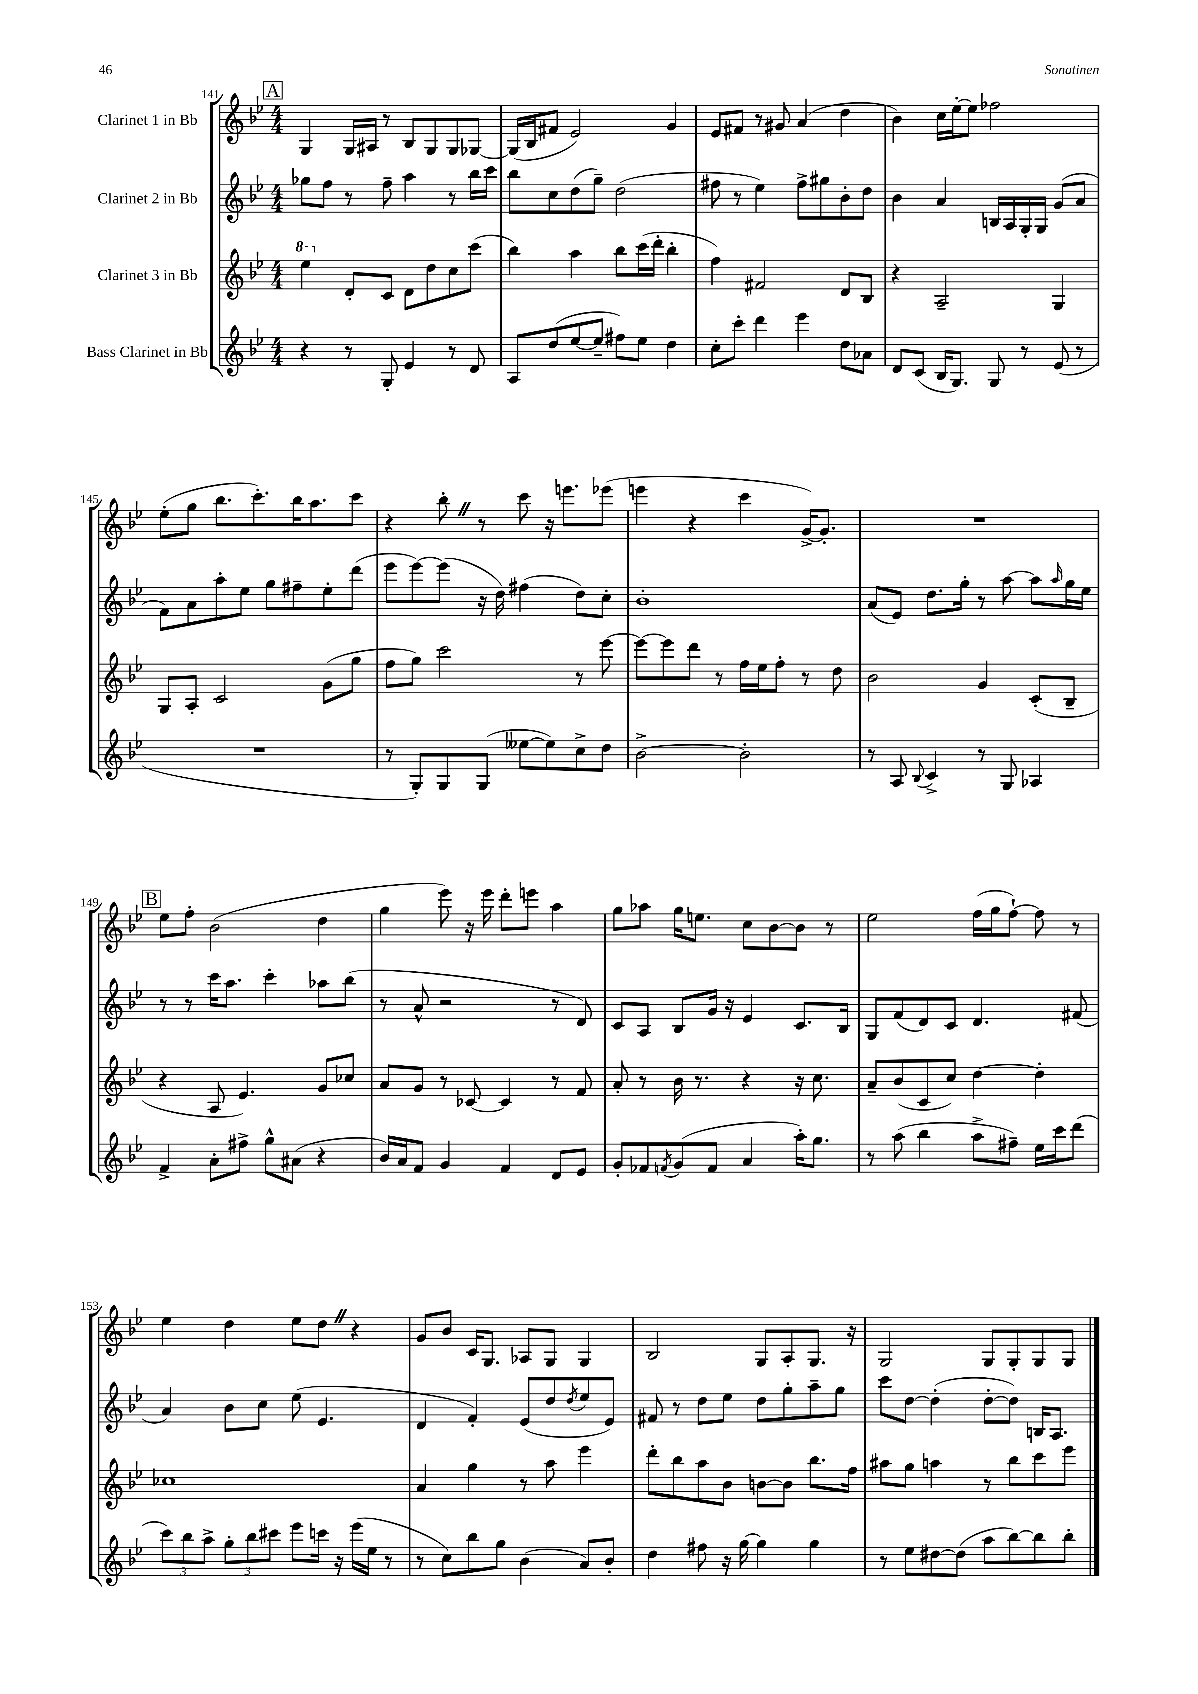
<<
\new StaffGroup <<
\new Staff = "s0" \with { instrumentName = "Clarinet 1 in Bb" } {
    \clef treble \key bes \major \numericTimeSignature \time 4/4
    \mark \markup { \box "A" } g4 g16 ais16 r8 bes8 g8 g8 ges8~ |
    ges16( bes16 fis'8 ees'2) g'4 |
    ees'8 fis'8 r8 gis'8 a'4( d''4 |
    bes'4) c''16 ees''16~-. ees''8 fes''2 |
    ees''8-.( g''8 bes''8. c'''8.-.) bes''16 a''8. c'''8 |
    r4 bes''8-. \once \override BreathingSign.text = \markup { \musicglyph "scripts.caesura.straight" } \breathe r8 c'''8 r16 e'''8. ees'''8( |
    e'''4 r4 c'''4 g'16~->) g'8.-. |
    R1 |
    \mark \markup { \box "B" } ees''8 f''8-. bes'2( d''4 |
    g''4 ees'''8) r16 ees'''16 d'''8-. e'''8 a''4 |
    g''8 aes''8 g''16 e''8. c''8 bes'8~ bes'8 r8 |
    ees''2 f''16( g''16 f''8~-!) f''8 r8 |
    ees''4 d''4 ees''8 d''8 \once \override BreathingSign.text = \markup { \musicglyph "scripts.caesura.straight" } \breathe r4 |
    g'8 bes'8 c'16 g8. aes8 g8 g4 |
    bes2 g8 a8-. g8. r16 |
    g2 g8 g8-. g8 g8 \bar "|." |
}
\new Staff = "s1" \with { instrumentName = "Clarinet 2 in Bb" } {
    \clef treble \key bes \major \numericTimeSignature \time 4/4
    \mark \markup { \box "A" } ges''8 f''8 r8 f''8-- a''4 r8 bes''16 c'''16 |
    bes''8 c''8 d''8( g''8--) d''2( |
    fis''8 r8 ees''4) fis''8-> gis''8 bes'8-. d''8 |
    bes'4 a'4 b16 a16 g16-. g16 g'8( a'8 |
    f'8) a'8 a''8-. ees''8 g''8 fis''8-- ees''8-. d'''8( |
    ees'''8 ees'''8~) ees'''8( r16 d''16) fis''4( d''8) c''8-. |
    bes'1-. |
    a'8( ees'8) d''8. g''16-. r8 a''8~ a''8 \grace { a''16 } g''16 ees''16 |
    \mark \markup { \box "B" } r8 r8 c'''16 a''8. c'''4-. aes''8 bes''8( |
    r8 a'8-^ r2 r8 d'8) |
    c'8 a8 bes8 g'16 r16 ees'4 c'8. bes16 |
    g8 f'8( d'8) c'8 d'4. fis'8( |
    a'4) bes'8 c''8 ees''8( ees'4. |
    d'4 f'4-.) ees'8( d''8 \acciaccatura { d''8 } ees''8 ees'8) |
    fis'8 r8 d''8 ees''8 d''8 g''8-. a''8-- g''8 |
    c'''8 d''8~ d''4-.( d''8~-. d''8) b16 a8. \bar "|." |
}
\new Staff = "s2" \with { instrumentName = "Clarinet 3 in Bb" } {
    \clef treble \key bes \major \numericTimeSignature \time 4/4
    \mark \markup { \box "A" } \ottava #1 ees'''4 \ottava #0 d'8-. c'8 d'8 d''8 c''8 c'''8( |
    bes''4) a''4 bes''8 c'''16( d'''16-. bes''4-. |
    f''4) fis'2 d'8 bes8 |
    r4 a2-- g4 |
    g8 a8-. c'2 g'8( g''8 |
    f''8 g''8) c'''2 r8 ees'''8~ |
    ees'''8~ ees'''8 d'''8 r8 f''16 ees''16 f''8-. r8 d''8 |
    bes'2 g'4 c'8-.( bes8-- |
    \mark \markup { \box "B" } r4 a8 ees'4.) g'8 ces''8 |
    a'8 g'8 r8 ces'8~ ces'4 r8 f'8 |
    a'8-. r8 bes'16 r8. r4 r16 c''8. |
    a'8-- bes'8( c'8 c''8) d''4~ d''4-. |
    ces''1 |
    a'4 g''4 r8 a''8 ees'''4 |
    d'''8-. bes''8 a''8 bes'8 b'8~ b'8 bes''8. f''16 |
    ais''8 g''8 a''4 r8 bes''8 c'''8 ees'''8 \bar "|." |
}
\new Staff = "s3" \with { instrumentName = "Bass Clarinet in Bb" } {
    \clef treble \key bes \major \numericTimeSignature \time 4/4
    \mark \markup { \box "A" } r4 r8 g8-. ees'4 r8 d'8 |
    a8 d''8( ees''8~ ees''8-- fis''8) ees''8 d''4 |
    c''8-. c'''8-. d'''4 ees'''4 d''8 aes'8 |
    d'8 c'8( bes16 g8.) g8 r8 ees'8( r8 |
    R1 |
    r8 g8-.) g8 g8( eeses''8~ eeses''8) c''8-> d''8 |
    bes'2~-> bes'2-. |
    r8 a8 \appoggiatura { bes8 } c'4-> r8 g8 aes4 |
    \mark \markup { \box "B" } f'4-> a'8-. fis''8-> g''8-^ ais'8( r4 |
    bes'16) a'16 f'8 g'4 f'4 d'8 ees'8 |
    g'8-. fes'8 \acciaccatura { f'8 } g'8( f'8 a'4 a''16-.) g''8. |
    r8 a''8( bes''4 a''8-> fis''8--) ees''16 c'''16 d'''8( |
    \tuplet 3/2 { c'''8) bes''8 a''8-> } \tuplet 3/2 { g''8-. bes''8 cis'''8 } ees'''8 c'''16 r16 ees'''16( ees''16 r8 |
    r8 c''8) bes''8 g''8 bes'4( a'8) bes'8-. |
    d''4 fis''8 r16 g''16~ g''4 g''4 |
    r8 ees''8 dis''8~ dis''8( a''8 bes''8~) bes''8 bes''8-. \bar "|." |
}
>>
>>
\layout { \context { \Score currentBarNumber = #141 } }
